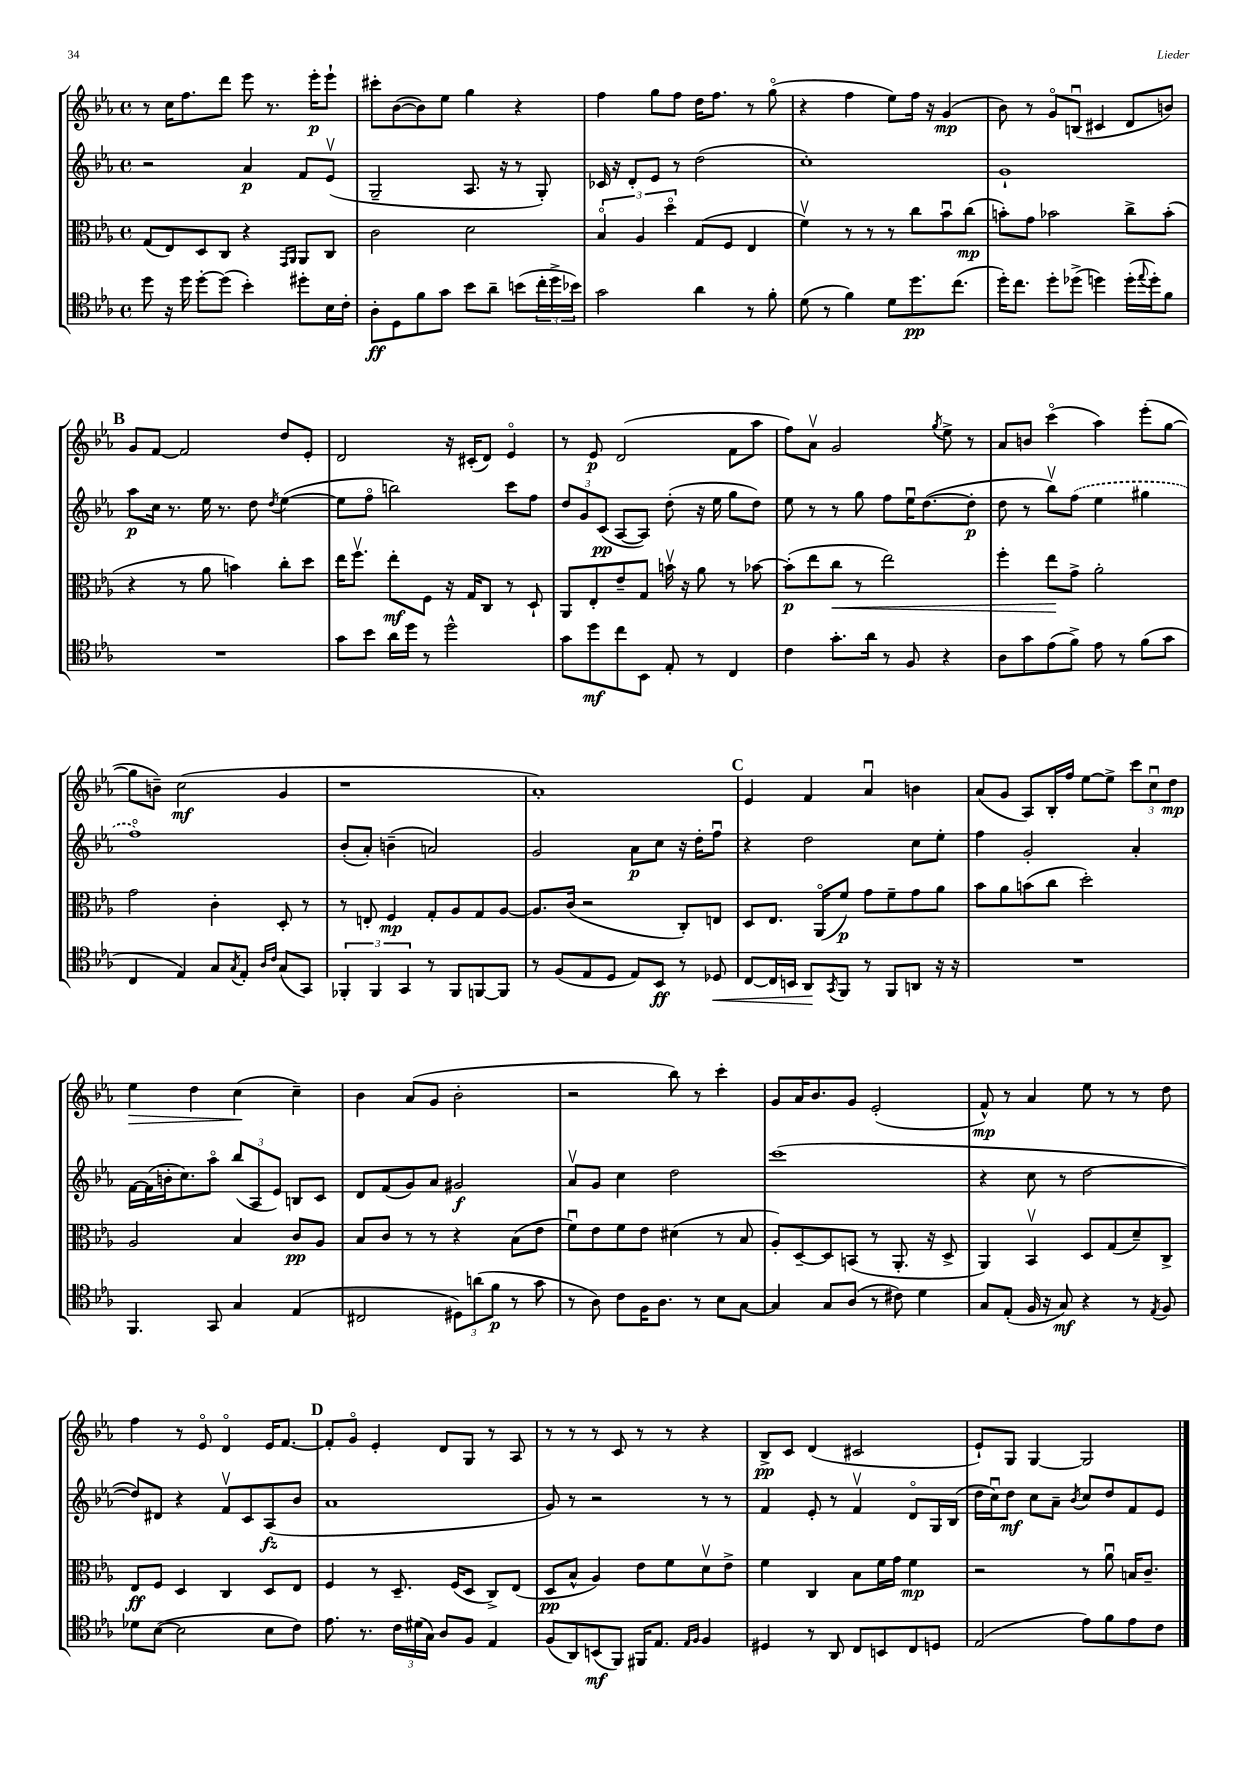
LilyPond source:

<<
\new StaffGroup <<
\new Staff = "s0" {
    \clef treble \key ees \major \defaultTimeSignature \time 4/4
    r8 c''16 f''8. d'''8 ees'''8 r8. ees'''16-.\p ees'''8-! |
    cis'''8-. bes'8~( bes'8) ees''8 g''4 r4 |
    f''4 g''8 f''8 d''16 f''8. r8 g''8\flageolet( |
    r4 f''4 ees''8) f''16 r16 g'4\mp( |
    bes'8) r8 g'8\flageolet b8\downbow( cis'4 d'8 b'8) |
    \mark \markup { \bold "B" } g'8 f'8~ f'2 d''8 ees'8-. |
    d'2 r16 cis'16-.( d'8) ees'4\flageolet |
    r8 ees'8\p d'2( f'8 aes''8 |
    f''8) aes'8\upbow g'2 \acciaccatura { g''8 } ees''8-> r8 |
    aes'8 b'8 c'''4\flageolet( aes''4) ees'''8-.( g''8~ |
    g''8 b'8--) c''2\mf( g'4 |
    r1 |
    aes'1-.) |
    \mark \markup { \bold "C" } ees'4 f'4 aes'4\downbow b'4 |
    aes'8( g'8 aes8) bes16-. f''16 ees''8~ ees''8-> \tuplet 3/2 { c'''8 c''8\downbow d''8\mp } |
    ees''4\> d''4 c''4\!( c''4--) |
    bes'4 aes'8( g'8 bes'2-. |
    r2 bes''8) r8 c'''4-. |
    g'8 aes'16 bes'8. g'8 ees'2-.( |
    f'8-^\mp) r8 aes'4 ees''8 r8 r8 d''8 |
    f''4 r8 ees'8\flageolet d'4\flageolet ees'16 f'8.~ |
    \mark \markup { \bold "D" } f'8-. g'8\flageolet ees'4-. d'8 g8 r8 aes8 |
    r8 r8 r8 c'8 r8 r8 r4 |
    bes8->\pp c'8 d'4( cis'2 |
    ees'8-!) g8 g4~ g2 \bar "|." |
}
\new Staff = "s1" {
    \clef treble \key ees \major \defaultTimeSignature \time 4/4
    r2 aes'4\p f'8 ees'8\upbow( |
    g2-- aes8. r16 r8 g8-.) |
    ces'16 r16 d'8-. ees'8 r8 d''2( |
    c''1-.) |
    g'1-! |
    \mark \markup { \bold "B" } aes''8\p c''16 r8. ees''16 r8. d''8 \acciaccatura { d''8 } ees''4~( |
    ees''8 f''8\flageolet b''2) c'''8 f''8 |
    \tuplet 3/2 { d''8 g'8 c'8\pp( } aes8~ aes8) d''8-.( r16 ees''16 g''8 d''8) |
    ees''8 r8 r8 g''8 f''8 ees''16\downbow d''8.~( d''8-.\p |
    d''8 r8 bes''8\upbow) \once \slurDashed f''8( ees''4 gis''4 |
    f''1\flageolet) |
    bes'8-.( aes'8-.) b'4--( a'2) |
    g'2 aes'8\p c''8 r16 d''16-. f''8\downbow |
    \mark \markup { \bold "C" } r4 d''2 c''8 ees''8-. |
    f''4 g'2-. aes'4-. |
    f'16~ f'16( b'16-. c''8.) aes''8\flageolet \tuplet 3/2 { bes''8( aes8 ees'8) } b8 c'8 |
    d'8 f'8( g'8) aes'8 gis'2\f |
    aes'8\upbow g'8 c''4 d''2 |
    c'''1( |
    r4 c''8 r8 d''2~ |
    d''8) dis'8 r4 f'8\upbow c'8 aes8\fz( bes'8 |
    \mark \markup { \bold "D" } aes'1 |
    g'8) r8 r2 r8 r8 |
    f'4 ees'8-. r8 f'4\upbow d'8\flageolet g16 bes16( |
    d''16 c''16\downbow) d''8\mf c''8 aes'8-- \acciaccatura { bes'8 } c''8 d''8 f'8 ees'8 \bar "|." |
}
\new Staff = "s2" {
    \clef alto \key ees \major \defaultTimeSignature \time 4/4
    g8( ees8) d8 c8 r4 \grace { g,16 aes,16 } aes,8 c8 |
    c'2 d'2 |
    \tuplet 3/2 { bes4\flageolet aes4 d''4\flageolet } g8( f8 ees4 |
    f'4\upbow) r8 r8 r8 c''8 bes'8\downbow c''8\mp( |
    b'8-.) g'8 bes'2 c''8-> bes'8-.( |
    \mark \markup { \bold "B" } r4 r8 aes'8 b'4) c''8-. d''8 |
    ees''16 f''8.\upbow ees''8-.\mf f8 r16 g16 c8 r8 d8-! |
    aes,8 ees8-. ees'8-- g8 b'16\upbow r16 aes'8 r8 bes'8~ |
    bes'8-.\p( ees''8 c''8\< r8 ees''2) |
    f''4-. ees''8\! g'8-> aes'2-. |
    g'2 c'4-. d8-. r8 |
    r8 e8-. f4\mp g8-. aes8 g8 aes8~ |
    aes8. c'16( r2 c8-.) e8 |
    \mark \markup { \bold "C" } d8 ees8. aes,16\flageolet( f'8\p) g'8 f'8-- g'8 aes'8 |
    bes'8 aes'8 b'8( c''8 d''2-.) |
    aes2 bes4 c'8\pp aes8 |
    bes8 c'8 r8 r8 r4 bes8( ees'8 |
    f'8\downbow) ees'8 f'8 ees'8 dis'4( r8 bes8 |
    aes8-.) d8~-- d8 b,8( r8 aes,8.-. r16 d8-> |
    aes,4) bes,4\upbow d8 g8( d'8--) c8-> |
    ees8\ff f8 d4 c4 d8 ees8 |
    \mark \markup { \bold "D" } f4 r8 d8.-- f16( d8 c8->) ees8( |
    d8\pp bes8-^ aes4) ees'8 f'8 d'8\upbow ees'8-> |
    f'4 c4 bes8 f'16 g'16 f'4\mp |
    r2 r8 aes'8\downbow b16 c'8.-- \bar "|." |
}
\new Staff = "s3" {
    \clef tenor \key ees \major \defaultTimeSignature \time 4/4
    d''8 r16 d''16 d''8~-. d''8( bes'4-.) dis''8-. bes16 c'16-. |
    aes8-.\ff d8 f'8 g'8 bes'8 aes'8-- b'8( \tuplet 3/2 { c''16-. d''16-> bes'16) } |
    g'2 aes'4 r8 f'8-. |
    d'8( r8 f'4) d'8 d''8.\pp c''8.( |
    d''16-.) c''8. d''8-. des''8->( d''4) d''16-.( \appoggiatura { ees''8 } d''16-.) f'8 |
    \mark \markup { \bold "B" } R1 |
    g'8 bes'8 aes'16 d''16 r8 d''2-^ |
    g'8 d''8\mf c''8 bes,8 ees8-. r8 c4 |
    c'4 g'8.-. aes'16 r8 f8 r4 |
    aes8 g'8 ees'8( f'8->) ees'8 r8 f'8( g'8 |
    c4 ees4) g8 \acciaccatura { g8 } ees8-. \grace { aes16 c'16 } g8( g,8) |
    \tuplet 3/2 { fes,4-. fes,4 g,4 } r8 fes,8 f,8~ f,8 |
    r8 f8( ees8 d8 ees8) bes,8\ff r8 des8\< |
    \mark \markup { \bold "C" } c8~ c16 b,16 aes,8\! \acciaccatura { g,8 } f,8 r8 f,8 a,8 r16 r16 |
    R1 |
    f,4. g,8 g4 ees4( |
    cis2 \tuplet 3/2 { dis8) a'8( f'8\p } r8 g'8 |
    r8 aes8) c'8 f16 aes8. r8 bes8 g8~ |
    g4 g8 aes8( r8 cis'8) d'4 |
    g8 ees8-.( f16 r16 g8\mf) r4 r8 \acciaccatura { ees8 } f8 |
    des'8 bes8~( bes2 bes8 c'8) |
    \mark \markup { \bold "D" } ees'8. r8. \tuplet 3/2 { c'16 dis'16( g16) } aes8 f8 ees4 |
    f8( aes,8) b,8\mf( f,8) fis,16 ees8. \grace { ees16 f16 } f4 |
    dis4 r8 aes,8 c8 b,8 c8 d8 |
    ees2( ees'8) f'8 ees'8 c'8 \bar "|." |
}
>>
>>
\layout { \context { \Score \remove "Bar_number_engraver" } }
